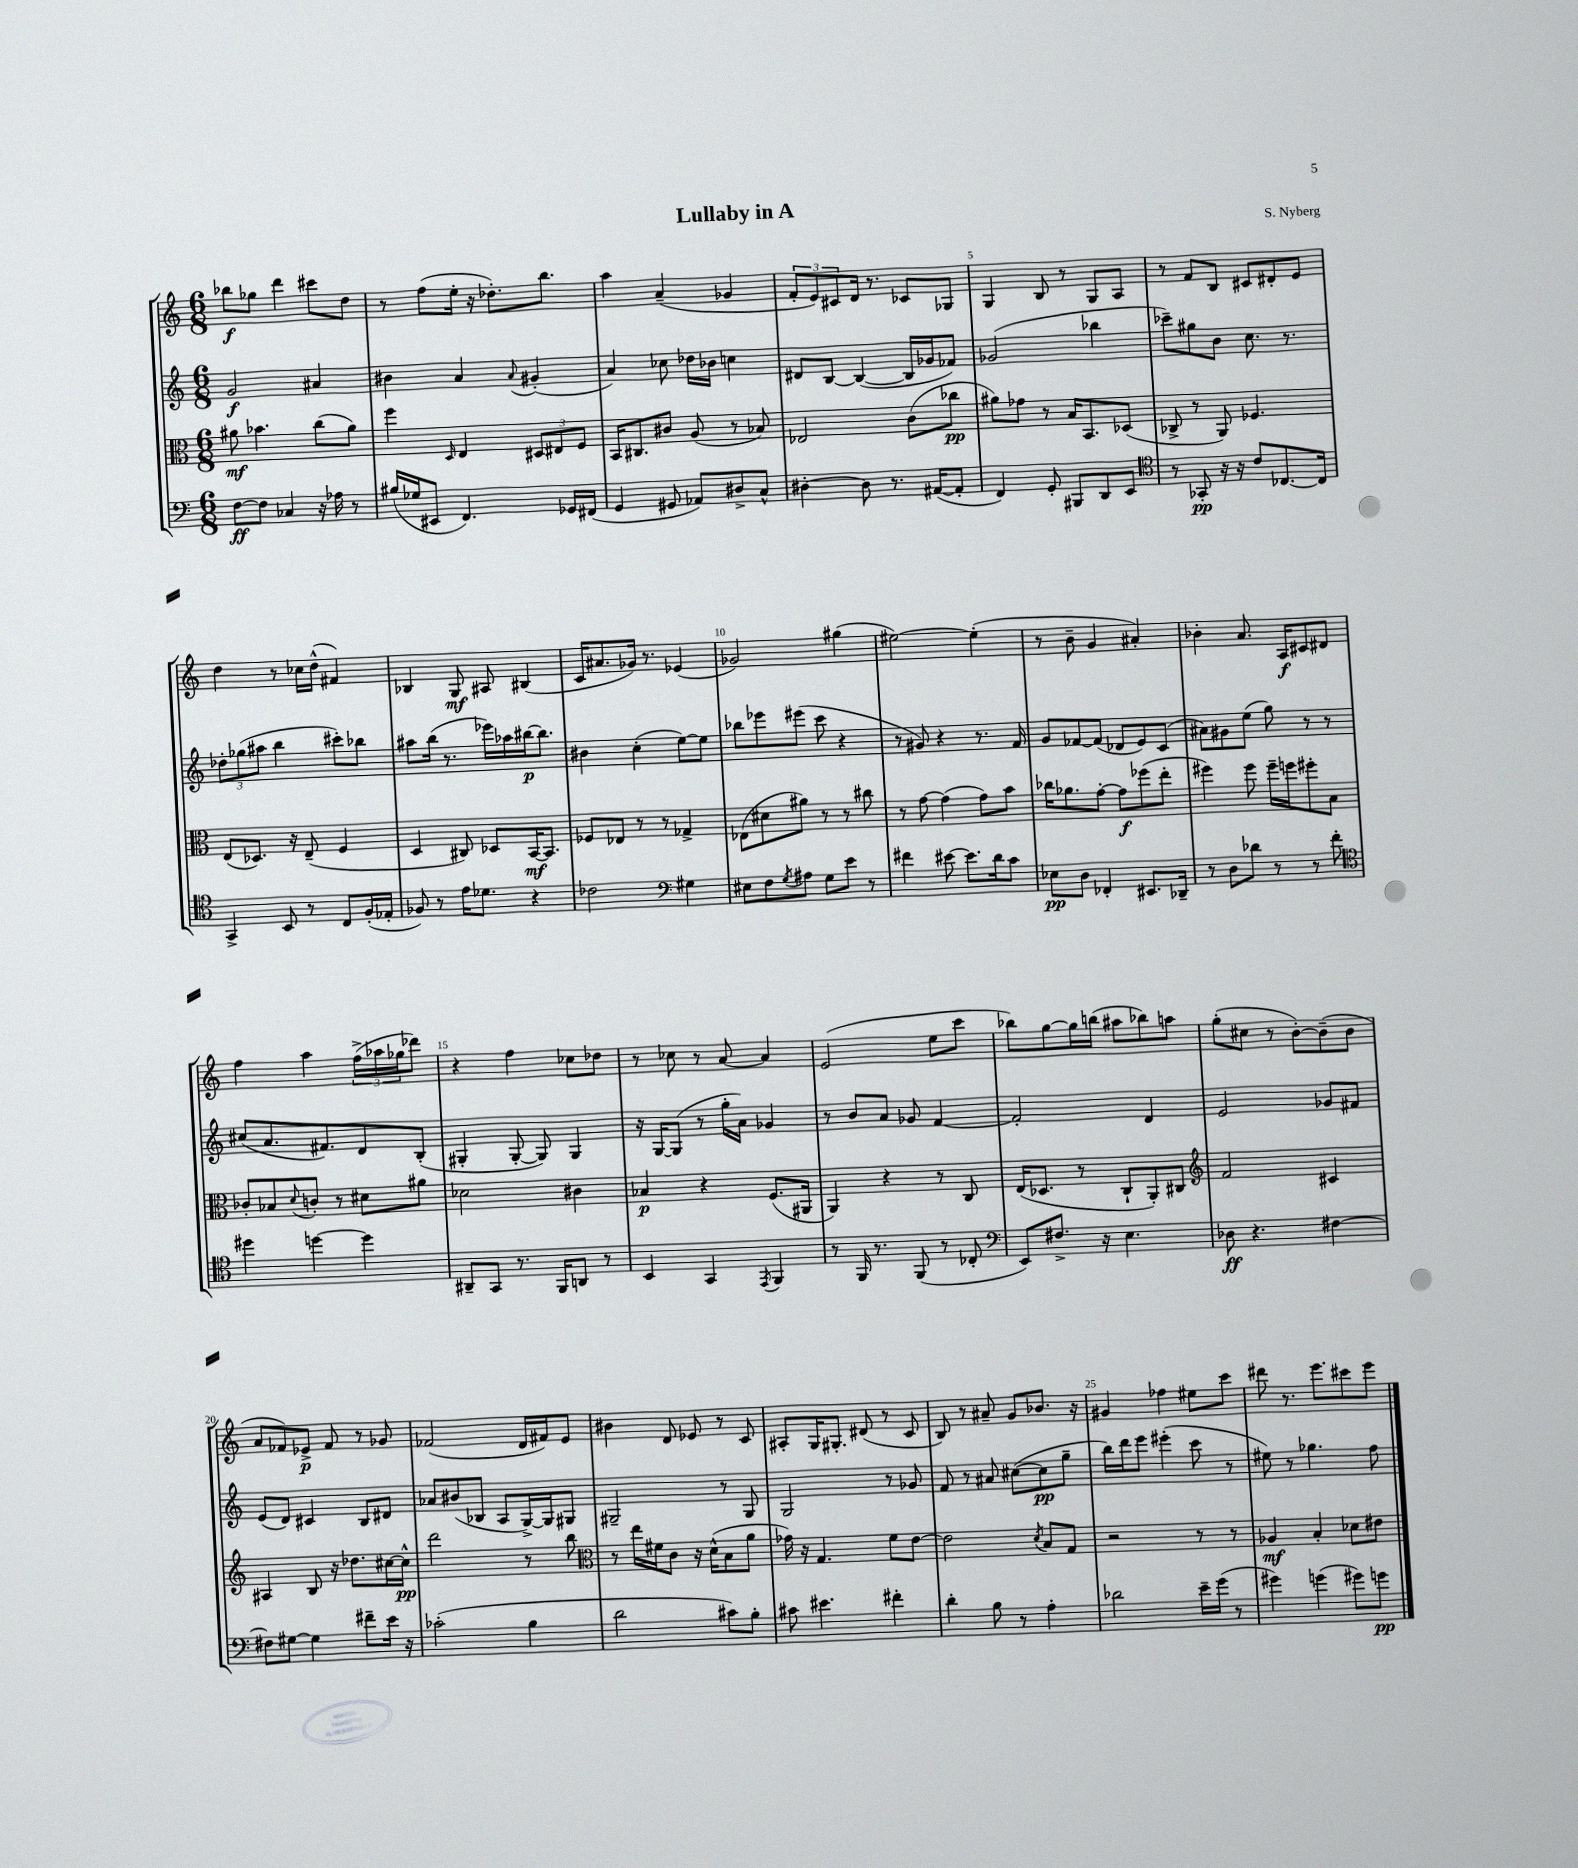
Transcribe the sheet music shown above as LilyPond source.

\header { title = "Lullaby in A" composer = "S. Nyberg" }
<<
\new StaffGroup <<
\new Staff = "s0" {
    \clef treble \key c \major \numericTimeSignature \time 6/8
    bes''8\f ges''8 d'''4 cis'''8 d''8 |
    r8 f''8( e''16-. r16 des''8.-.) b''8. |
    a''4 a'4--( ges'4 |
    \tuplet 3/2 { f'8-. e'8) cis'8 } d'16 r8. ces'8 ges8 |
    g4 b8 r8 g8 a8 |
    r8 f'8 b8 cis'8 dis'8-. e'8 |
    d''4 r8 ces''16 d''16-^( fis'4) |
    bes4 g8\mf ais8 bis4( |
    c'16 ais'8. ges'16) r8. ees'4( |
    ges'2) gis''4( |
    eis''2~) eis''4-.( |
    r8 b'8-- g'4 ais'4-.) |
    bes'4-. a'8. a16\f cis'8 dis'8 |
    f''4 a''4 \tuplet 3/2 { f''16->( aes''16 ges''16 } des'''8) |
    r4 f''4 ces''8 des''8 |
    r8 ces''8 r8 a'8~ a'4 |
    e'2( e''8 c'''8 |
    bes''8) g''8~ g''16 b''16( ais''8 bes''8) a''8 |
    g''8-.( cis''8 r8 b'8~-.) b'8--( b'8 |
    a'8 fes'8) ees'8->\p fes'8 r8 ges'8 |
    fes'2( d'16 fis'16) e'8 |
    bis'4 d'8 ees'8 r8 c'8 |
    ais8-. g16 gis8.-. dis'8( r8 c'8 |
    b8) r8 ais'8-- g'8 bes'8. r16 |
    gis'4 fes''4 eis''8 c'''8 |
    dis'''8 r8. e'''8. cis'''8 e'''8 \bar "|." |
}
\new Staff = "s1" {
    \clef treble \key c \major \numericTimeSignature \time 6/8
    g'2\f ais'4 |
    bis'4 a'4 \appoggiatura { a'8 } gis'4-.( |
    a'4) ces''8 des''16 bes'16 c''4 |
    dis'8 b8~ b4~( b16 ges'16 fes'8) |
    ges'2( bes''4 |
    ces'''8--) gis''8 b'8 c''8. r8. |
    \tuplet 3/2 { des''8-. ges''8( ais''8 } b''4 cis'''8-.) bes''8 |
    ais''8 b''16( r8. ees'''16) aes''16 bis''16~\p bis''8. |
    bis'4 c''4-.( e''8~) e''8 |
    bes''8 ees'''8 eis'''8( c'''8 r4 |
    r8 gis'8) r4 r8. f'16 |
    g'8 fes'8~ fes'8( des'8 e'8) c'8( |
    ais'8) gis'8 e''8( g''8) r8 r8 |
    cis''8( a'8. fis'8.) d'8 b8-.( |
    gis4-. gis8~-. gis8) gis4 |
    r16 g16~ g8( r8 g''16-. a'16) ges'4 |
    r8 b'8 a'8 ges'8 f'4~ |
    f'2-. d'4 |
    e'2 ges'8 fis'8 |
    e'8( d'8) cis'4 b8 dis'8 |
    aes'8 bis'8( bes8 a8 g16~->) g16 gis8 |
    gis2-- r8 gis8 |
    g2 r8 ges'8 |
    f'8 r8 ais'8 cis''8~( cis''8\pp g''8-- |
    b''16) d'''16 e'''8 eis'''4-.( c'''8 r8 |
    eis''8) r8 ges''4. f''8 \bar "|." |
}
\new Staff = "s2" {
    \clef alto \key c \major \numericTimeSignature \time 6/8
    ais'8\mf bes'4. c''8( ais'8) |
    f''4 \grace { d16 } e4 \tuplet 3/2 { dis8 eis8 f8 } |
    b,16 cis8. cis'8 a8( r8 bes8) |
    ees2 c'8( ces''8\pp |
    ais'8) ges'8 r8 b16 b,8. des8( |
    ces8-> r8 a,8) fes4. |
    e8( des8.) r16 e8--( f4 |
    d4 cis8) des8 b,16~\mf b,8. |
    fes8 ees8 r8 r8 ges4-> |
    ees8( dis'8 ais'8) r8 r8 cis''8 |
    r8 g'8~ g'4( g'8) b'8 |
    ces''16 aes'8. g'8~-. g'8\f fes''8( e''8-. |
    fis''4) fis''8 fis''16-- f''16 fis''8-. b8 |
    ces'8-. bes8 \appoggiatura { d'8 } c'8-. r8 dis'8 ais'8 |
    des'2 cis'4 |
    bes4\p r4 f8.( ais,16 |
    a,4) r4 r8 c8 |
    e16( des8. r8 c8-! a,8-.) cis8 |
    \clef treble f'2 cis'4 |
    ais4 b8 r16 des''8. cis''16~ cis''16-^\pp |
    d'''2 r8 b''8 |
    \clef alto r8 e''16 fis'16 c'8 r16 d'16-^( b8 a'8 |
    ges'16) r16 g4. f'8 e'8~ |
    e'2 \acciaccatura { d'8 } b8 g8 |
    r2 r8 r8 |
    aes4\mf b4-. des'8 eis'8 \bar "|." |
}
\new Staff = "s3" {
    \clef bass \key c \major \numericTimeSignature \time 6/8
    f8~\ff f8 ces4 r16 aes16 r8 |
    bis16( ges16 eis,8 f,4.) ges,16 fis,16( |
    g,4 gis,8 aes,8) dis8-> c8-^ |
    dis4~-. dis8 r8. ais,16~( ais,8-. |
    f,4) g,8-. bis,,8 d,8 e,8 |
    \clef tenor r8 ges,8-.\pp r16 r16 c'8 ces8.~ ces16 |
    g,4-> b,8 r8 c8 f16-.( ees16-. |
    fes8) r8 e'16 des'8. r4 |
    ces'2 \clef bass gis4 |
    eis8 f8 \acciaccatura { g8 } ais8 g8 e'8 r8 |
    fis'4 eis'8~ eis'8. d'16 c'8 |
    ees8\pp d8 fes,4-. eis,8. des,16-- |
    r8 d8 des'8 r8 r8 f'8-. |
    \clef tenor dis''4 d''4~ d''4 |
    ais,8-- g,8 r8. f,16 a,8 r8 |
    b,4 g,4 \acciaccatura { e,8 } f,4 |
    r8 f,16 r8. f,8( r8 ces8-. |
    \clef bass e,8) fis8.-> r16 e4. |
    des8\ff r4. fis4~ |
    fis8 gis8~ gis4 fis'8-- e'16 r16 |
    ces'2-.( b4 |
    d'2 cis'8) b8-. |
    cis'8 eis'4. fis'4-. |
    d'4-. b8 r8 a4-. |
    des'2 e'16-- g'16( r8 |
    gis'4) g'4( gis'8) g'8\pp \bar "|." |
}
>>
>>
\layout { \context { \Score \override BarNumber.break-visibility = ##(#f #t #t) barNumberVisibility = #(every-nth-bar-number-visible 5) } }
